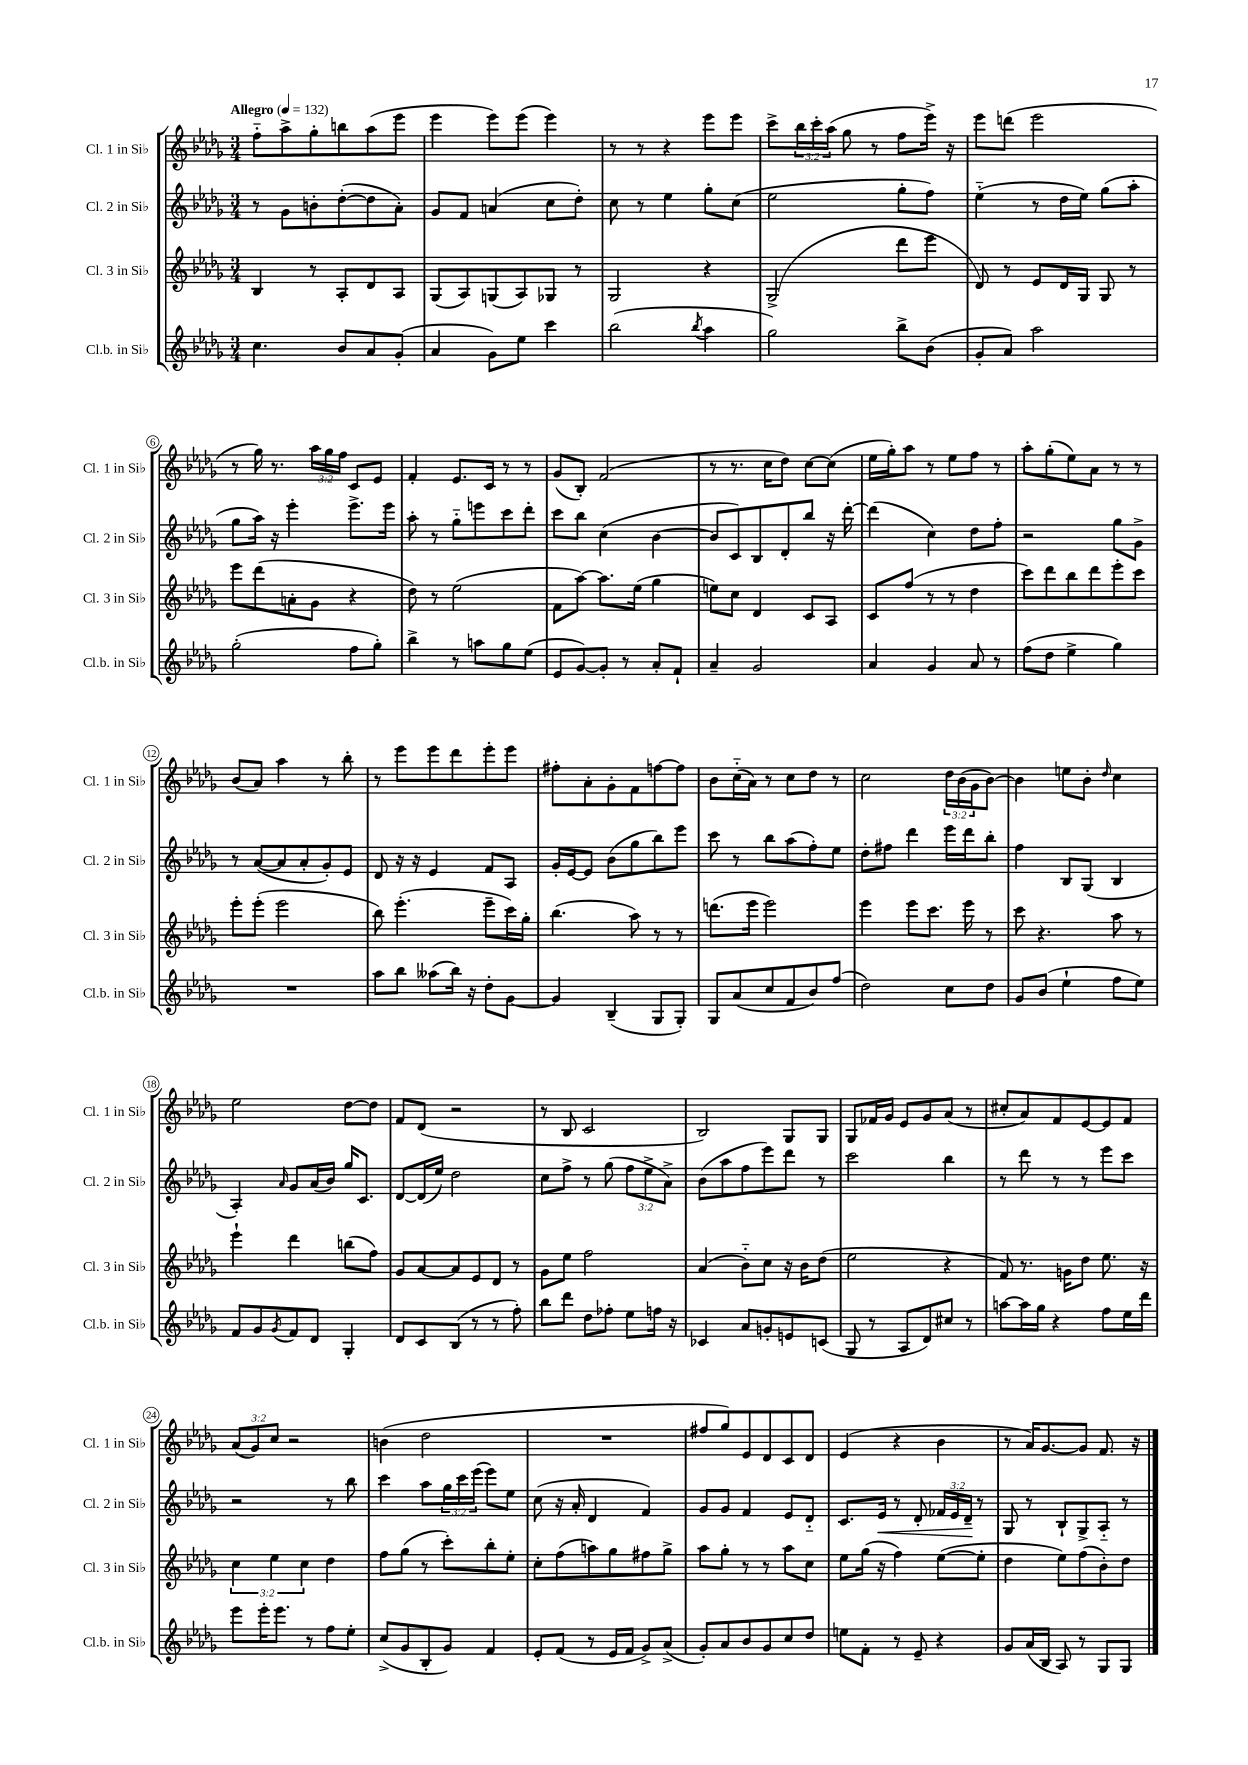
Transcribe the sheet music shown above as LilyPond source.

<<
\new StaffGroup <<
\new Staff = "s0" \with { instrumentName = "Cl. 1 in Sib" shortInstrumentName = "Cl. 1 in Sib" } {
    \clef treble \key des \major \numericTimeSignature \time 3/4 \override Staff.TupletNumber.text = #tuplet-number::calc-fraction-text \tempo "Allegro" 4 = 132
    f''8-_ aes''8-> ges''8-. b''8 aes''8( ees'''8 |
    ees'''4 ees'''8) ees'''8( ees'''4) |
    r8 r8 r4 ees'''8 ees'''8 |
    c'''8-> \tuplet 3/2 { bes''16 c'''16-. aes''16( } ges''8 r8 f''8 ees'''16->) r16 |
    ees'''8 d'''8( ees'''2 |
    r8 ges''16) r8. \tuplet 3/2 { aes''16 ges''16 f''16 } c'8 ees'8 |
    f'4-. ees'8. c'16 r8 r8 |
    ges'8( bes8-.) f'2( |
    r8 r8. c''16 des''8) c''8~ c''8( |
    ees''16 ges''16-.) aes''8 r8 ees''8 f''8 r8 |
    aes''8-. ges''8-.( ees''8) aes'8 r8 r8 |
    bes'8( aes'8) aes''4 r8 bes''8-. |
    r8 ees'''8 ees'''8 des'''8 ees'''8-. ees'''8 |
    fis''8-. aes'8-. ges'8-. f'8 f''8~ f''8 |
    bes'8 c''16-_( aes'16) r8 c''8 des''8 r8 |
    c''2 \tuplet 3/2 { des''16 bes'16( ges'16 } bes'8~) |
    bes'4 e''8 bes'8-. \grace { des''16 } c''4 |
    ees''2 des''8~ des''8 |
    f'8 des'8( r2 |
    r8 bes8 c'2 |
    bes2) ges8 ges8 |
    ges8 fes'16 ges'16 ees'8 ges'8 aes'8( r8 |
    cis''8-. aes'8) f'8 ees'8~ ees'8 f'8 |
    \tuplet 3/2 { aes'8( ges'8) c''8 } r2 |
    b'4( des''2 |
    R2. |
    fis''8 ges''8) ees'8 des'8 c'8 des'8 |
    ees'4( r4 bes'4 |
    r8 aes'16) ges'8.~ ges'8 f'8. r16 \bar "|." |
}
\new Staff = "s1" \with { instrumentName = "Cl. 2 in Sib" shortInstrumentName = "Cl. 2 in Sib" } {
    \clef treble \key des \major \numericTimeSignature \time 3/4 \override Staff.TupletNumber.text = #tuplet-number::calc-fraction-text
    r8 ges'8 b'8-. des''8~-.( des''8 aes'8-.) |
    ges'8 f'8 a'4( c''8 des''8-.) |
    c''8 r8 ees''4 ges''8-. c''8( |
    ees''2 ges''8-. f''8) |
    ees''4-_( r8 des''16 ees''16) ges''8( aes''8-. |
    ges''8 aes''16) r16 ees'''4-. ees'''8.-> ees'''16 |
    aes''8-. r8 ges''8-_ e'''8 c'''8 des'''8-. |
    c'''8 bes''8 c''4( bes'4~ |
    bes'8 c'8) bes8 des'8-. bes''8 r16 des'''16~-. |
    des'''4( c''4) des''8 f''8-. |
    r2 ges''8 ges'8-> |
    r8 aes'8~( aes'8 aes'8-. ges'8-.) ees'8 |
    des'8 r16 r16 ees'4 f'8 aes8 |
    ges'16-. ees'16~ ees'8 bes'8( ges''8 bes''8) ees'''8 |
    c'''8 r8 bes''8 aes''8( f''8-.) ees''8 |
    des''8-. fis''8 des'''4 ees'''16 des'''16 bes''8-. |
    f''4 bes8 ges8( bes4 |
    aes4-.) \grace { aes'16 } ges'8 aes'16( bes'16) ges''16 c'8. |
    des'8~ des'16( ees''16) des''2 |
    c''8 f''8-> r8 ges''8( \tuplet 3/2 { f''8 ees''8-> aes'8->) } |
    bes'8( aes''8 f''8 ees'''8) des'''8 r8 |
    c'''2 bes''4 |
    r8 des'''8 r8 r8 ees'''8 c'''8 |
    r2 r8 bes''8 |
    c'''4 aes''8 \tuplet 3/2 { ges''16 c'''16 ees'''16( } ees'''8) ees''8 |
    c''8( r16 aes'16-. des'4 f'4) |
    ges'8 ges'8 f'4 ees'8 des'8-_ |
    c'8. ees'16\< r8 des'8-. \tuplet 3/2 { fes'16 ees'16 des'16--\! } r8 |
    ges8 r8 bes8-! ges8-> aes8-_ r8 \bar "|." |
}
\new Staff = "s2" \with { instrumentName = "Cl. 3 in Sib" shortInstrumentName = "Cl. 3 in Sib" } {
    \clef treble \key des \major \numericTimeSignature \time 3/4 \override Staff.TupletNumber.text = #tuplet-number::calc-fraction-text
    bes4 r8 aes8-. des'8 aes8 |
    ges8( aes8) g8( aes8) ges8 r8 |
    ges2 r4 |
    ges2->( des'''8 ees'''8 |
    des'8) r8 ees'8 des'16 ges16 ges8 r8 |
    ees'''8 des'''8( a'8-. ges'8 r4 |
    des''8) r8 ees''2( |
    f'8 aes''8~) aes''8. ees''16( ges''4 |
    e''8) c''8 des'4 c'8 aes8 |
    c'8 f''8( r8 r8 des''4 |
    c'''8) des'''8 bes''8 des'''8 ees'''8-. c'''8 |
    ees'''8-. ees'''8-.( ees'''2 |
    bes''8) ees'''4.-.( ees'''8-- c'''16) ges''16-. |
    bes''4.( aes''8) r8 r8 |
    d'''8.( ees'''16 ees'''2) |
    ees'''4 ees'''8 c'''8. ees'''16 r8 |
    c'''8 r4. aes''8 r8 |
    ees'''4-! des'''4 b''8( f''8) |
    ges'8 aes'8~ aes'8 ees'8 des'8 r8 |
    ges'8 ees''8 f''2 |
    aes'4( bes'8-_) c''8 r16 bes'16 des''8( |
    ees''2 r4 |
    f'8) r8. g'16 des''8 ees''8. r16 |
    \tuplet 3/2 { c''4 ees''4 c''4 } des''4 |
    f''8 ges''8( r8 c'''8-.) bes''8-. ees''8-. |
    c''8-. f''8( a''8) ges''8 fis''8 ges''8-> |
    aes''8 ges''8-. r8 r8 aes''8 c''8 |
    ees''8 ges''16( r16 f''4) ees''8~( ees''8-. |
    des''4 ees''8) f''8( bes'8-.) des''8 \bar "|." |
}
\new Staff = "s3" \with { instrumentName = "Cl.b. in Sib" shortInstrumentName = "Cl.b. in Sib" } {
    \clef treble \key des \major \numericTimeSignature \time 3/4
    c''4. bes'8 aes'8 ges'8-.( |
    aes'4 ges'8) ees''8 c'''4 |
    bes''2( \acciaccatura { bes''8 } aes''4 |
    ges''2) bes''8-> bes'8( |
    ges'8-. aes'8) aes''2 |
    ges''2-.( f''8 ges''8-.) |
    bes''4-> r8 a''8 ges''8 ees''8( |
    ees'8 ges'8~) ges'8-. r8 aes'8-. f'8-! |
    aes'4-- ges'2 |
    aes'4 ges'4 aes'8 r8 |
    f''8( des''8 ees''4-> ges''4) |
    R2. |
    aes''8 bes''8 aeses''8( bes''16) r16 des''8-. ges'8~ |
    ges'4 bes4--( ges8 ges8-.) |
    ges8 aes'8( c''8 f'8 bes'8) f''8( |
    des''2) c''8 des''8 |
    ges'8 bes'8( ees''4-! f''8 ees''8) |
    f'8 ges'8 \acciaccatura { ges'8 } f'8 des'8 ges4-. |
    des'8 c'8 bes8( r8 r8 f''8-.) |
    bes''8 des'''8 des''8 fes''8-. ees''8 f''16 r16 |
    ces'4 aes'8 g'8-. e'8 c'8( |
    ges8 r8 aes8 des'8) cis''8 r8 |
    a''8~ a''16 ges''16 r4 f''8 ees''16 des'''16 |
    ees'''8 ees'''16-. ees'''8. r8 f''8 ees''8-. |
    c''8->( ges'8 bes8-. ges'8) f'4 |
    ees'8-. f'8( r8 ees'16 f'16 ges'8->) aes'8->( |
    ges'8-.) aes'8 bes'8 ges'8 c''8 des''8 |
    e''8 f'8-. r8 ees'8-- r4 |
    ges'8 aes'16( bes16 aes8) r8 ges8 ges8 \bar "|." |
}
>>
>>
\layout { \context { \Score \override BarNumber.stencil = #(make-stencil-circler 0.1 0.3 ly:text-interface::print) } }
